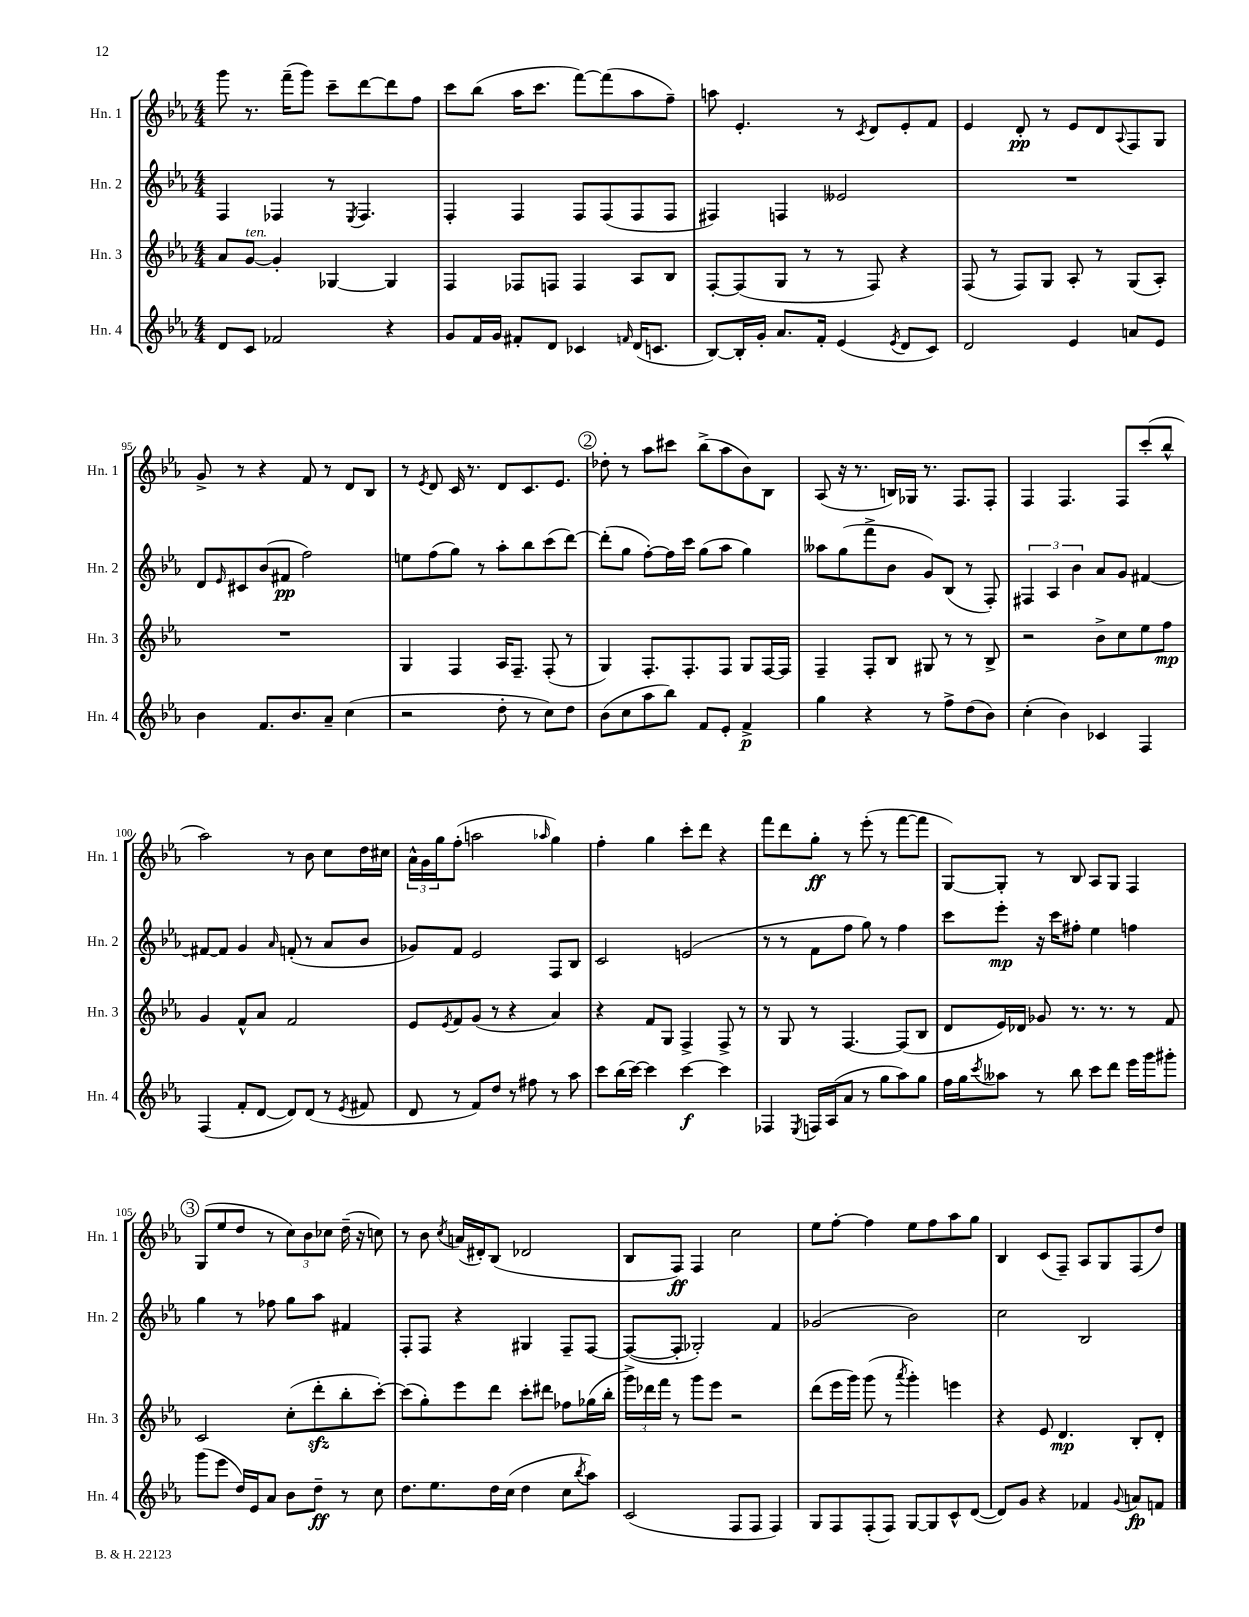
<<
\new StaffGroup <<
\new Staff = "s0" \with { instrumentName = "Hn. 1" shortInstrumentName = "Hn. 1" } {
    \clef treble \key ees \major \numericTimeSignature \time 4/4
    g'''8 r8. f'''16--( g'''8) c'''8-- d'''8~ d'''8 f''8 |
    c'''8 bes''8( aes''16 c'''8. f'''8~) f'''8( aes''8 f''8--) |
    a''8 ees'4.-. r8 \acciaccatura { c'8 } d'8 ees'8-. f'8 |
    ees'4 d'8-.\pp r8 ees'8 d'8 \appoggiatura { aes8 } f8 g8 |
    g'8-> r8 r4 f'8 r8 d'8 bes8 |
    r8 \acciaccatura { ees'8 } d'8 c'16 r8. d'8 c'8. ees'8. |
    \mark \markup { \circle "2" } des''8-. r8 aes''8 cis'''8 bes''8->( aes''8 bes'8) bes8 |
    aes8( r16 r8. b16) ges16 r8. f8. f8-. |
    f4 f4. f8 c'''8-.( bes''8-^ |
    aes''2) r8 bes'8 c''8 d''16 cis''16 |
    \tuplet 3/2 { aes'16-^ g'16 g''16 } f''8-.( a''2 \grace { aes''16 } g''4) |
    f''4-. g''4 c'''8-. d'''8 r4 |
    f'''8 d'''8 g''8-.\ff r8 ees'''8-.( r8 f'''8~ f'''8 |
    g8~) g8-. r8 bes8 aes8 g8 f4 |
    \mark \markup { \circle "3" } g8( ees''8 d''8 r8 \tuplet 3/2 { c''8) bes'8 ces''8 } d''16--( r16 c''8) |
    r8 bes'8 \acciaccatura { c''8 } a'16( dis'16-.) bes8( des'2 |
    bes8 f8\ff) f4 c''2 |
    ees''8 f''8~-. f''4 ees''8 f''8 aes''8 g''8 |
    bes4 c'8( f8--) aes8 g8 f8( d''8) \bar "|." |
}
\new Staff = "s1" \with { instrumentName = "Hn. 2" shortInstrumentName = "Hn. 2" } {
    \clef treble \key ees \major \numericTimeSignature \time 4/4
    f4 fes4 r8 \acciaccatura { ees8 } fes4. |
    f4-. f4 f8 f8( f8 f8 |
    fis4) f4 eeses'2 |
    R1 |
    d'8 \grace { ees'16 } cis'8 bes'8( fis'8\pp f''2) |
    e''8 f''8( g''8) r8 aes''8-. bes''8 c'''8( d'''8~) |
    \mark \markup { \circle "2" } d'''8-.( g''8 f''8~-.) f''16 c'''16 g''8( aes''8 g''4) |
    aeses''8 g''8( f'''8-> bes'8 g'8) bes8( r8 f8-.) |
    \tuplet 3/2 { fis4 aes4 bes'4 } aes'8 g'8 fis'4~ |
    fis'8~ fis'8 g'4 \grace { aes'16 } f'8-.( r8 aes'8 bes'8 |
    ges'8) f'8 ees'2 f8 bes8 |
    c'2 e'2( |
    r8 r8 f'8 f''8 g''8) r8 f''4 |
    c'''8 ees'''8-.\mp r16 c'''16 fis''8-. ees''4 f''4 |
    \mark \markup { \circle "3" } g''4 r8 fes''8 g''8 aes''8 fis'4 |
    f8-. f8 r4 gis4 f8-- f8~ |
    f8~( f8-. ges2-.) f'4 |
    ges'2( bes'2) |
    c''2 bes2 \bar "|." |
}
\new Staff = "s2" \with { instrumentName = "Hn. 3" shortInstrumentName = "Hn. 3" } {
    \clef treble \key ees \major \numericTimeSignature \time 4/4
    aes'8 g'8~^\markup { \italic "ten." } g'4-. ges4~ ges4 |
    f4 fes8 f8 f4 aes8 bes8 |
    f8~-. f8( g8 r8 r8 f8) r4 |
    f8( r8 f8) g8 aes8-. r8 g8( aes8-.) |
    R1 |
    g4 f4 aes16 f8.-- f8-.( r8 |
    \mark \markup { \circle "2" } g4) f8.-. f8.-. f8 g8 f16~ f16 |
    f4-- f8-. bes8 gis8 r8 r8 bes8-> |
    r2 bes'8-> c''8 ees''8 f''8\mp |
    g'4 f'8-^ aes'8 f'2 |
    ees'8 \acciaccatura { ees'8 } f'8 g'8( r8 r4 aes'4) |
    r4 f'8 g8 f4-> f8-> r8 |
    r8 g8 r8 f4.~ f8( bes8 |
    d'8 ees'16) des'16 ges'8 r8. r8. r8 f'8 |
    \mark \markup { \circle "3" } c'2 c''8-.( d'''8-.\sfz bes''8-. c'''8~-.) |
    c'''8( g''8-.) ees'''8 d'''8 c'''8-. dis'''8 fes''8 ges''16( bes''16-. |
    \tuplet 3/2 { g'''16->) des'''16 f'''16 } r8 g'''8 ees'''8 r2 |
    d'''8( ees'''16 g'''16) g'''8( r8 \acciaccatura { aes'''8 } g'''4-.) e'''4 |
    r4 ees'8 d'4.\mp bes8-. d'8-. \bar "|." |
}
\new Staff = "s3" \with { instrumentName = "Hn. 4" shortInstrumentName = "Hn. 4" } {
    \clef treble \key ees \major \numericTimeSignature \time 4/4
    d'8 c'8 fes'2 r4 |
    g'8 f'16 g'16 fis'8-. d'8 ces'4 \grace { f'16 } d'16( c'8. |
    bes8~) bes16-. g'16-. aes'8. f'16-. ees'4( \acciaccatura { ees'8 } d'8 c'8) |
    d'2 ees'4 a'8 ees'8 |
    bes'4 f'8. bes'8. aes'8-- c''4( |
    r2 d''8-. r8 c''8) d''8 |
    \mark \markup { \circle "2" } bes'8( c''8 aes''8 bes''8) f'8 ees'8-. f'4->\p |
    g''4 r4 r8 f''8-> d''8( bes'8) |
    c''4-.( bes'4) ces'4 f4 |
    f4( f'8-. d'8~ d'8) d'8( r8 \acciaccatura { ees'8 } fis'8 |
    d'8 r8 f'8) d''8 r8 fis''8 r8 aes''8 |
    c'''8 bes''16( c'''16~) c'''4 c'''4~\f c'''4 |
    fes4 \acciaccatura { ees8 } f16 aes16( aes'8 r8 g''8 aes''8) g''8 |
    f''16 g''16 \acciaccatura { c'''8 } aeses''8 r8 bes''8 c'''8 d'''8 ees'''16 g'''16 gis'''8-. |
    \mark \markup { \circle "3" } g'''8( ees'''8 d''16) ees'16 aes'8 bes'8 d''8--\ff r8 c''8 |
    d''8. ees''8. d''16 c''16( d''4 c''8 \acciaccatura { bes''8 } aes''8) |
    c'2( f8 f8 f4) |
    g8 f8 f8-.( f8) g8~ g8 c'8-^ d'8~( |
    d'8) g'8 r4 fes'4 \appoggiatura { g'8 } a'8\fp f'8 \bar "|." |
}
>>
>>
\layout { \context { \Score currentBarNumber = #91 \override BarNumber.break-visibility = ##(#f #t #t) barNumberVisibility = #(every-nth-bar-number-visible 5) } }
